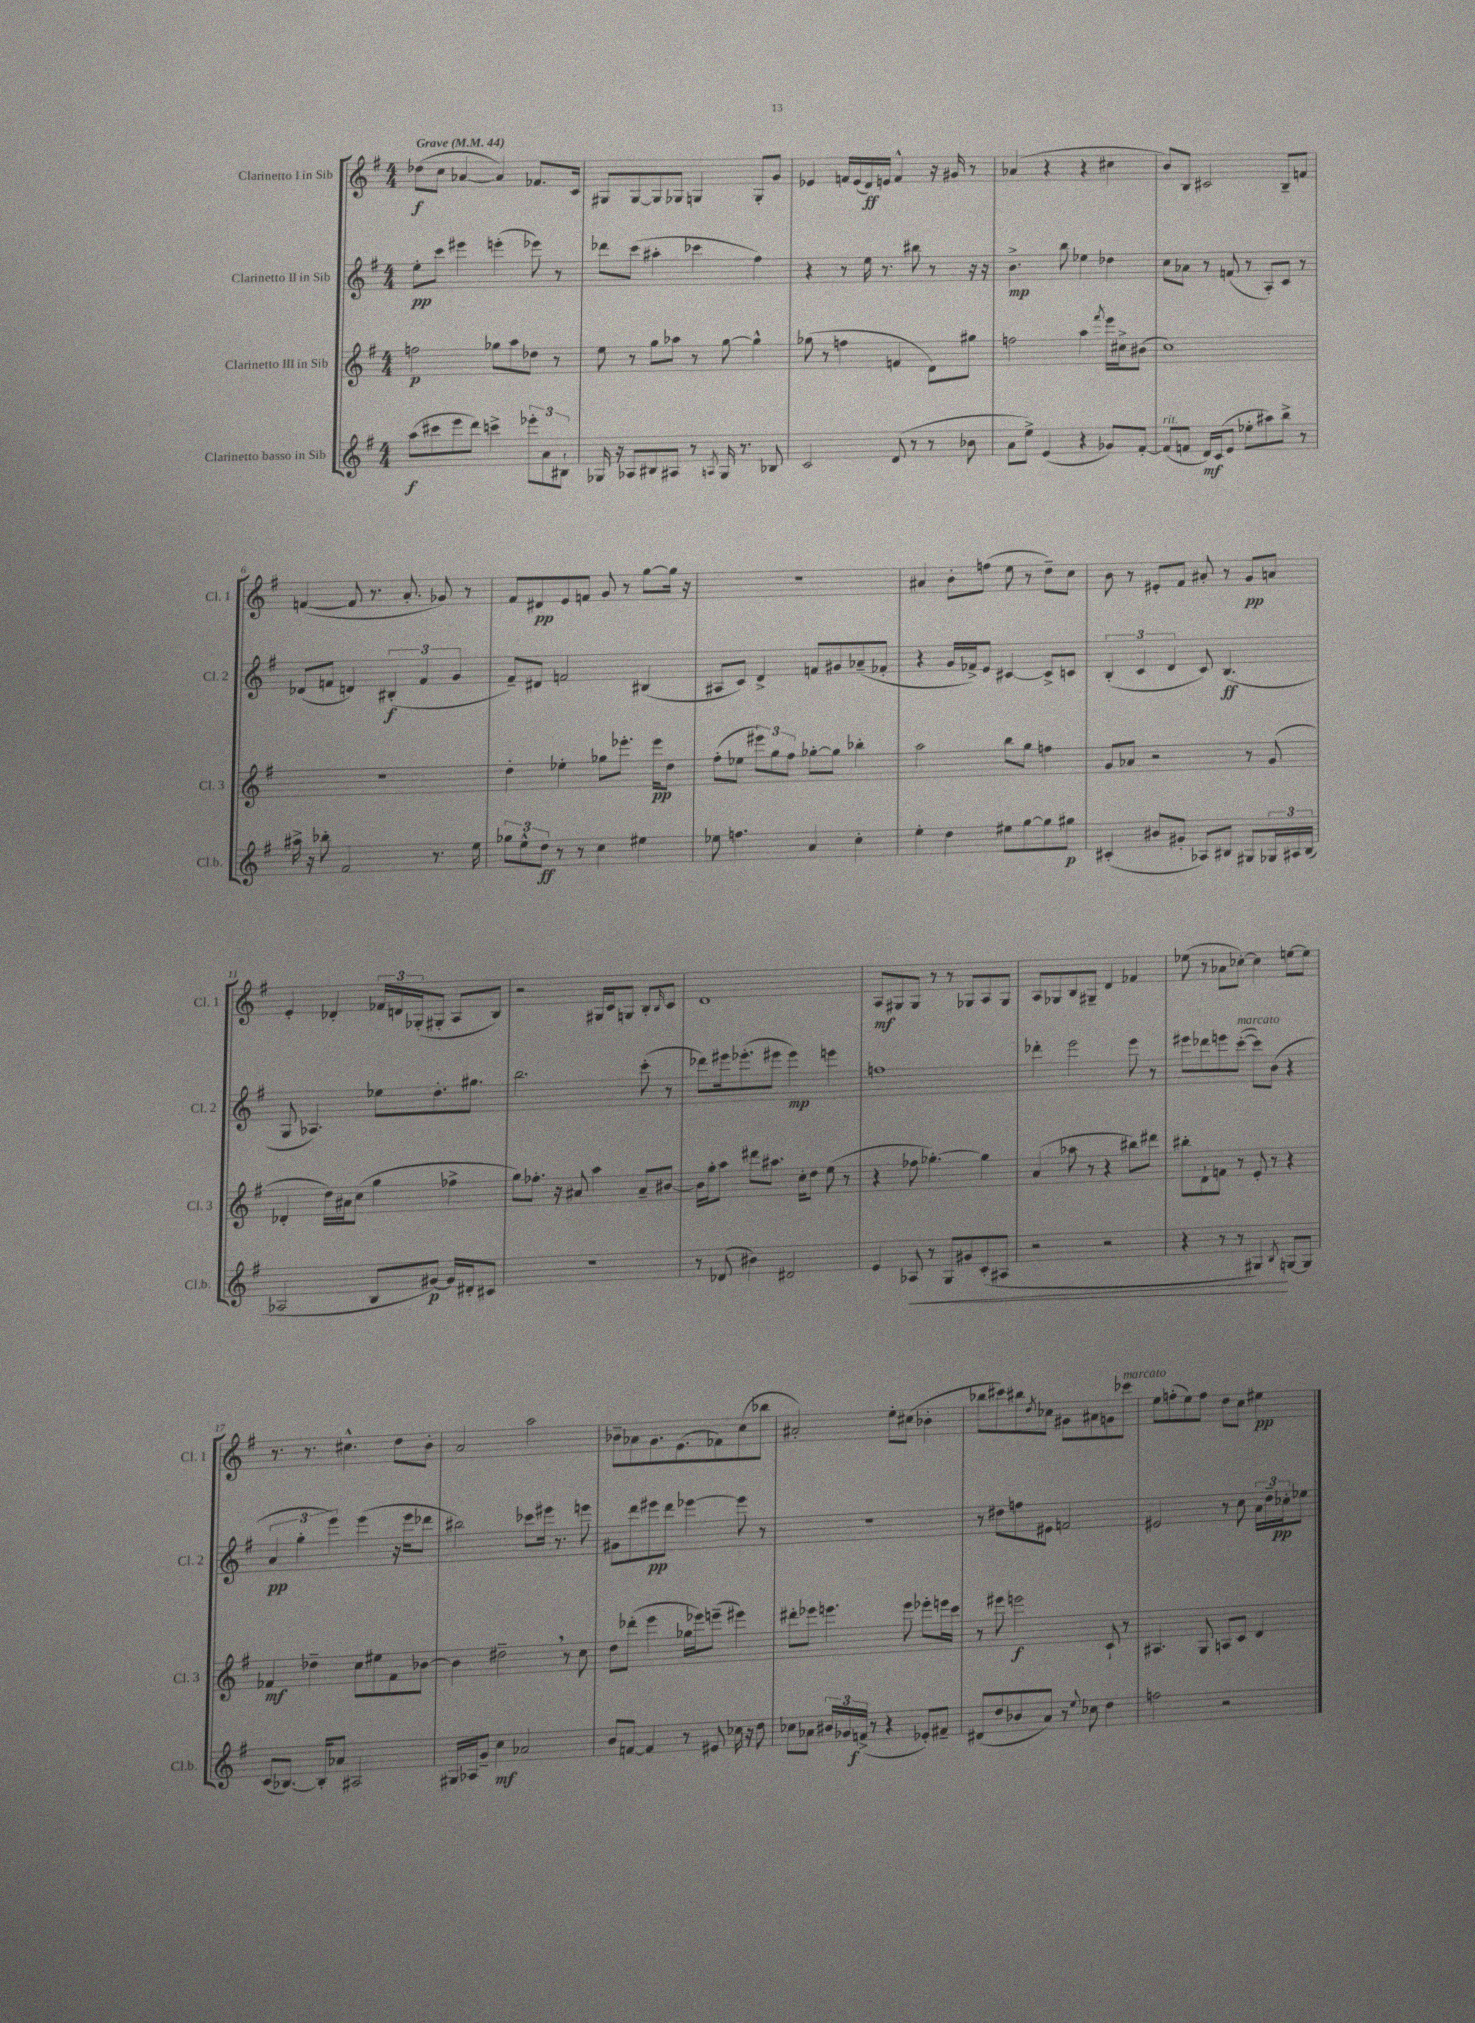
<<
\new StaffGroup <<
\new Staff = "s0" \with { instrumentName = "Clarinetto I in Sib" shortInstrumentName = "Cl. 1" } {
    \clef treble \key g \major \numericTimeSignature \time 4/4 \tempo "Grave" 4 = 44
    des''8\f( c''8 aes'4~ aes'4) fes'8. c'16 |
    gis8 gis8~ gis8 ges8 g4 g8-. g'8 |
    ees'4 f'16 ees'16( d'16\ff) e'16 f'4-^ r16 gis'16 r8 |
    aes'4( r4 r4 cis''4 |
    b'8) b8 cis'2 b8-- f'8 |
    f'4~( f'8 r8. a'8.-. ges'8) r8 |
    fis'8 dis'8\pp e'8 f'8 g'8 r8 g''8~ g''16 r16 |
    R1 |
    ais'4 b'8-. f''8( e''8 r8 d''8--) c''8 |
    b'8 r8 eis'8-. fis'8 ais'8-. r8 g'8\pp a'8 |
    e'4-. des'4-. \tuplet 3/2 { fes'16 d'16 ges16-.( } gis8-. a8 b8) |
    r2 gis16 c'16 g8 b8-. \grace { b16 } c'8 |
    d'1 |
    a8\mf gis8 gis8 r8 r8 ges8 a8 ges8 |
    a8 ges8 b8 gis8-- d'4 fes'4 |
    ees''8( r8 aes'8 ces''8~-.) ces''4 e''8~ e''8 |
    r8. r8. cis''4.-^ d''8 b'8-. |
    a'2 a''2 |
    bes'8-- aes'8 g'8. e'8.( fes'8) c''8( bes''8 |
    ais'2-.) e''8-. cis''8( bes'4-. |
    bes''8 cis'''8) bis''8 \acciaccatura { d''8 } ces''8 gis'8 ais'8 g'8 ces'''8^\markup { \italic "marcato" } |
    e''8 f''8-.( e''8) f''8 d''8 c''8 eis''4\pp \bar "|." |
}
\new Staff = "s1" \with { instrumentName = "Clarinetto II in Sib" shortInstrumentName = "Cl. 2" } {
    \clef treble \key g \major \numericTimeSignature \time 4/4
    e''8-.\pp c'''8 eis'''4 e'''4-.( ees'''8) r8 |
    des'''8 c'''8( ais''4-. ces'''4 fis''4) |
    r4 r8 e''16 r8. bis''8 r8 r16 r16 |
    b'4.->\mp b''8 ees''4 des''4 |
    c''8 aes'8 r8 f'8( r8 a8-.) c'8 r8 |
    des'8( f'8 d'4) \tuplet 3/2 { bis4-.\f( f'4 g'4 } |
    fis'8--) dis'8 f'2 bis4( |
    ais8 c'8) d'4-> f'8 gis'8 aes'8--( fes'8-. |
    r4 g'16 fes'16->) e'8 cis'4~ cis'8-> c'8 |
    \tuplet 3/2 { b4-.( c'4 d'4 } c'8) b4.\ff( |
    g8 aes4.) ees''8 d''8.-. gis''8. |
    b''2. c'''8-.( r8 |
    des'''8) eis'''16 ees'''8.-.( eis'''8 eis'''4\mp) e'''4 |
    f''1 |
    des'''4-. e'''2 e'''8 r8 |
    eis'''8 des'''8 e'''8 c'''8~-.^\markup { \italic "marcato" }( c'''8) b'8( r4 |
    \tuplet 3/2 { a'4\pp g''4-. e'''4) } e'''4( r16 e'''16 des'''8 |
    bis''2) ces'''8 eis'''16 r8. e'''8 |
    gis'8 d'''8 eis'''8\pp d'''8 ees'''4~ ees'''8 r8 |
    R1 |
    r8 dis''8 f''8 eis'8 f'2 |
    eis'2 r8 c''8 \tuplet 3/2 { a'16 d''16-- ces''16-.\pp } ees''8 \bar "|." |
}
\new Staff = "s2" \with { instrumentName = "Clarinetto III in Sib" shortInstrumentName = "Cl. 3" } {
    \clef treble \key g \major \numericTimeSignature \time 4/4
    f''2\p ges''8 a''8 des''8 r8 |
    e''8 r8 g''8 aes''8 r8 g''8~ g''4-^ |
    ges''8( r8 f''4 f'4 d'8) gis''8 |
    f''2 a''4 \acciaccatura { fis'''8 } e'''16 cis''16-> bis'8( |
    c''1) |
    R1 |
    d''4-. ees''4-. ges''8 ees'''8.-. ees'''16\pp d''8 |
    fis''8-.( ees''8 \tuplet 3/2 { eis'''8) g''8 fis''8 } ges''8~-. ges''8 bes''4-. |
    a''2 b''8 g''8 f''4 |
    g'8 aes'8 r2 r8 g'8( |
    des'4-. d''16) ais'16 c''8( g''4 fes''4-> |
    g''8) fes''8.-. r16 ais'8 a''4 ais'8-- bis'8~ |
    bis'16 g''16-. a''8 dis'''8 ais''8. c''16-. d''8 e''8( r8 |
    r4 fes''8 ges''4.~-.) ges''4 |
    a'4( aes''8 r8 r4 bis''8) dis'''8 |
    bis''8-. d'8-! f'8 r8 e'8-. r8 r4 |
    fes'4\mf des''4-- c''8 eis''8 fes'8 bes'8~ |
    bes'4 dis''2-- \breathe r8 c''8 |
    d''8 des'''8-.( e'''4 ges''16 ees'''16) e'''8--( eis'''4) |
    dis'''8-. ees'''8 e'''4. e'''8 ees'''8-. e'''16 c'''16 |
    r8 eis'''8 e'''2\f c'8-! r8 |
    ais4. g8 a8 c'8 d'4 \bar "|." |
}
\new Staff = "s3" \with { instrumentName = "Clarinetto basso in Sib" shortInstrumentName = "Cl.b." } {
    \clef treble \key g \major \numericTimeSignature \time 4/4
    a''8\f( cis'''8 e'''8 d'''8) c'''4-> \tuplet 3/2 { ees'''8-. a'8 bis8-! } |
    ges16 r16 aes8 bis8 ais8 r8 \acciaccatura { a8 } ges16 r8. bes8 |
    c'2 d'8( r8 r8 bes'8 |
    a'8 e''8->) e'4( r4 ges'8) fis'8~-. |
    fis'8^\markup { \italic "rit." }( f'8 d'16\mf) c'16( e'8 ees''8-. ais''8) b''8-> r8 |
    ais''16-> r16 bes''8-. fis'2 r8. e''16 |
    \tuplet 3/2 { ges''8 e''8-^ d''8\ff } r8 r8 c''4 eis''4 |
    ees''8 f''4. a'4 c''4-. |
    e''4-. d''4 eis''8 g''8~ g''8 gis''8\p |
    cis'4-.( bis'8 gis'8-. aes8) bis8 gis8 \tuplet 3/2 { ges16 ais16 bis16( } |
    aes2 b8 gis'8~\p) gis'16 dis'16-. cis'8 |
    R1 |
    r8 des'8( bis'4) dis'2 |
    e'4 aes8\< r8 g8 gis'8 c'8-.( ais8 |
    r2 r2 |
    r4 r8 r8 gis4\!) \acciaccatura { b8 } g8~ g8 |
    c'8( bes8.~) bes16-. aes'8 ais2 |
    gis16 aes16 g'8-- c''4\mf aes'2 |
    b'8 f'8~ f'4 r8 eis'8 ces''16 r16 d''8 |
    ces''8 aes'8 \tuplet 3/2 { bis'16 ges'16 f'16->\f( } r8 r4 ees'8-.) fis'8-- |
    dis'8( d''8 bes'8 a'8) r8 \appoggiatura { e''8 } ces''8 d''4 |
    f''2 r2 \bar "|." |
}
>>
>>
